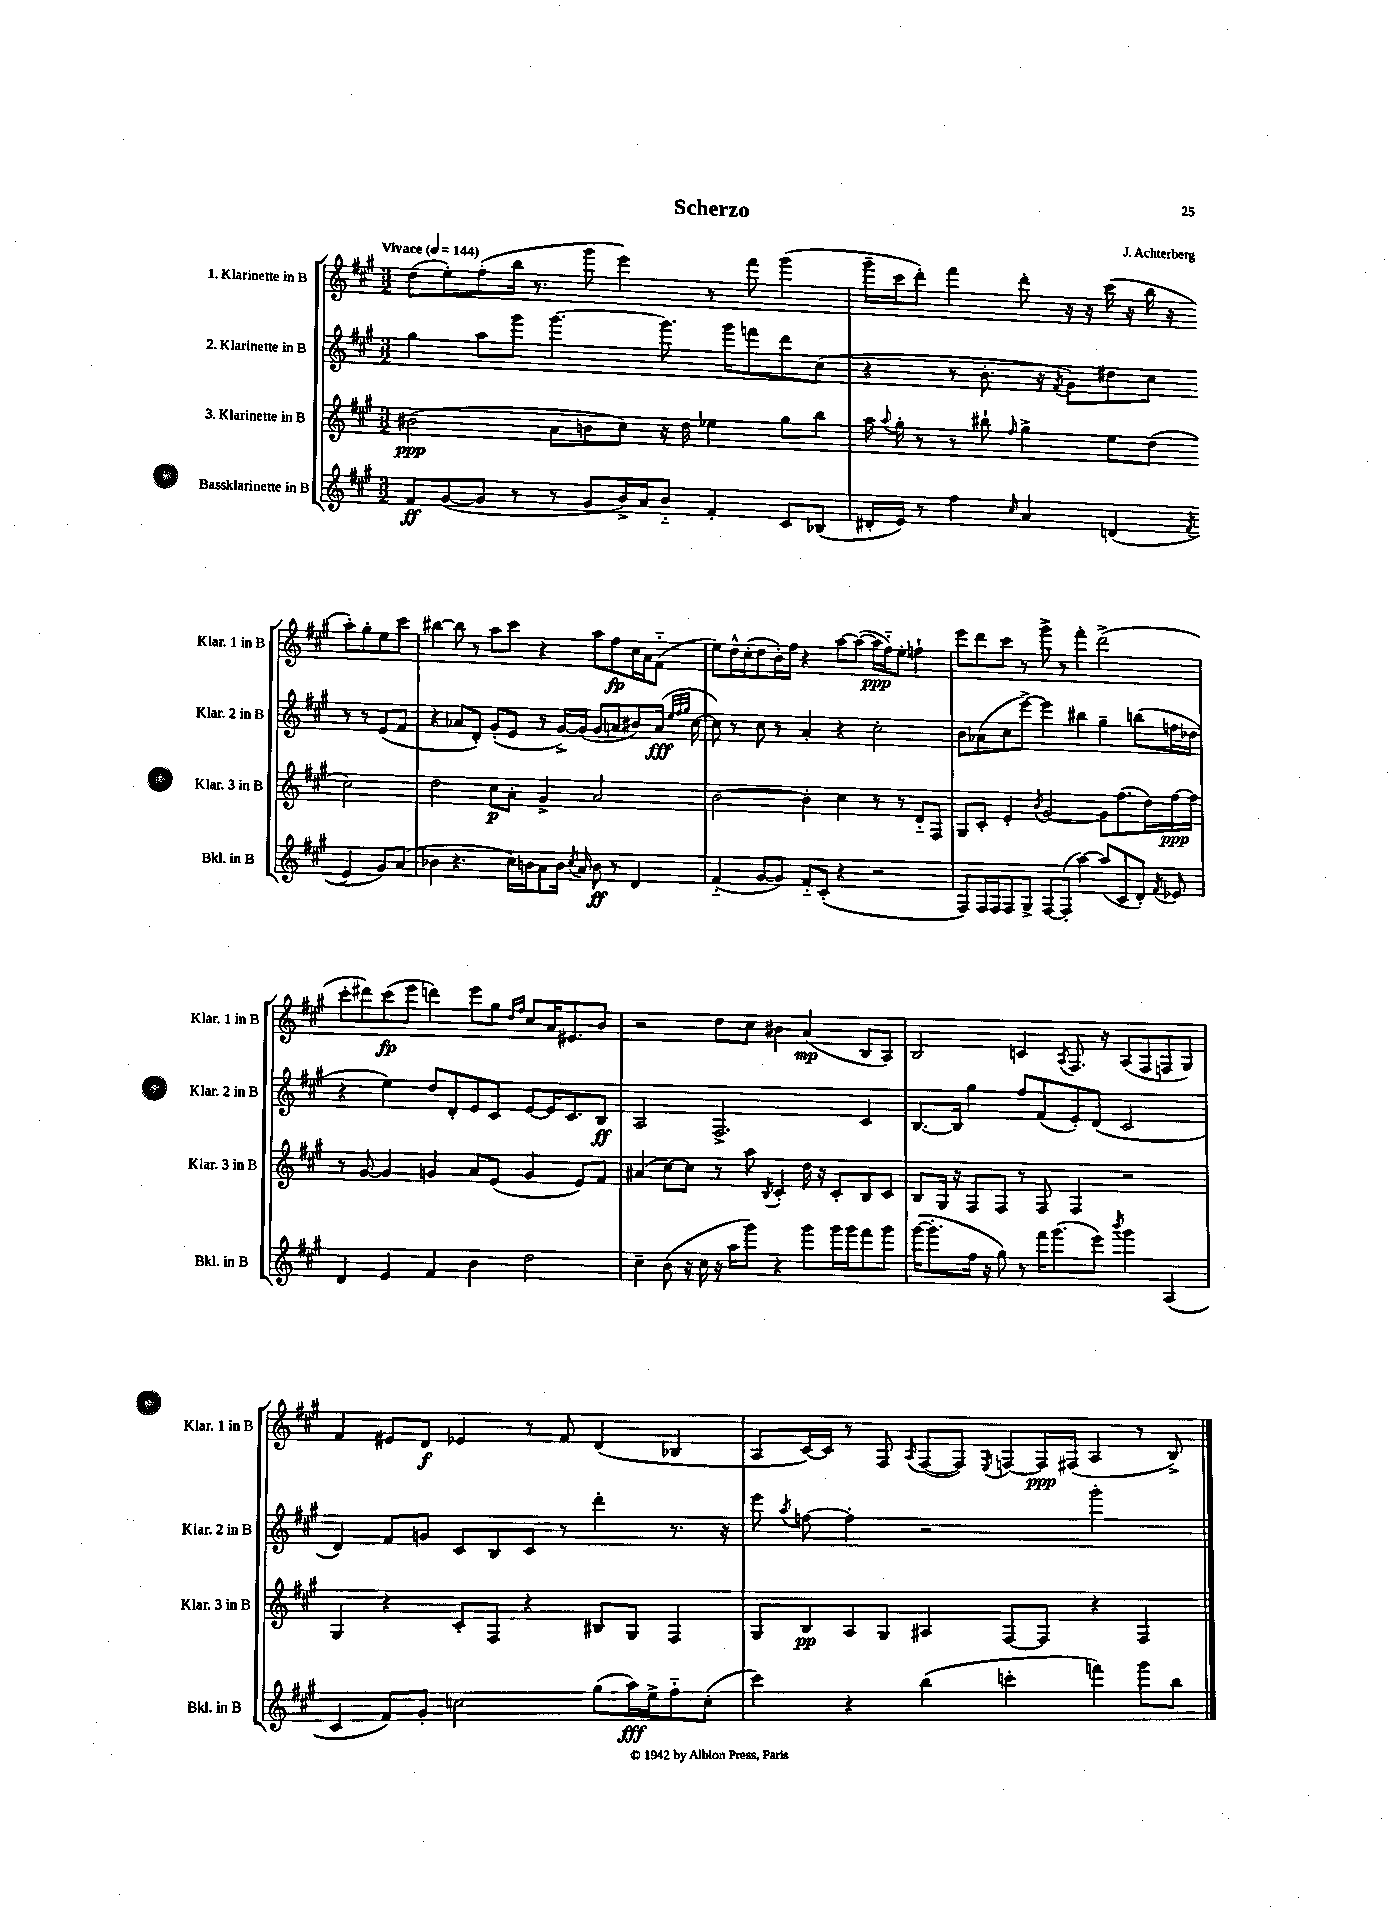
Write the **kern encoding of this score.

**kern	**dynam	**kern	**dynam	**kern	**dynam	**kern	**dynam
*part4	*part4	*part3	*part3	*part2	*part2	*part1	*part1
*staff4	*staff4	*staff3	*staff3	*staff2	*staff2	*staff1	*staff1
*I"Bassklarinette in B	*	*I"3. Klarinette in B	*	*I"2. Klarinette in B	*	*I"1. Klarinette in B	*
*I'Bkl. in B	*	*I'Klar. 3 in B	*	*I'Klar. 2 in B	*	*I'Klar. 1 in B	*
*clefG2	*	*clefG2	*	*clefG2	*	*clefG2	*
*k[f#c#g#]	*	*k[f#c#g#]	*	*k[f#c#g#]	*	*k[f#c#g#]	*
*M3/2	*	*M3/2	*	*M3/2	*	*M3/2	*
*MM144	*	*MM144	*	*MM144	*	*MM144	*
=1	=1	=1	=1	=1	=1	=1	=1
!	!	!	!	!	!	!LO:TX:a:B:t=Vivace	!
8f#/L	ff	(2b#X\	ppp	4gg#\	.	(8dd\L	.
([8g#/	.	.	.	.	.	8ee'\)	.
8g#/J]	.	.	.	8aa\L	.	(8ff#'\	.
8r	.	.	.	8ggg#\J	.	16bb\Jk	.
.	.	.	.	.	.	8.r	.
8r	.	8a\L	.	[4.ggg#\	.	.	.
8g#/L	.	8bn\	.	.	.	8ggg#\	.
16b^/L)	.	8cc#\J)	.	.	.	4eee\)	.
16a/J	.	.	.	.	.	.	.
8b/J	.	16r	.	8.ggg#\]	.	.	.
.	.	16dd\	.	.	.	.	.
4f#'/	.	4ee-X\	.	.	.	8r	.
.	.	.	.	16ggg#\KL	.	.	.
.	.	.	.	8fffn\	.	8fff#\	.
8c#/L	.	8gg#\L	.	8ddd\	.	(4ggg#\	.
(8B-X/J	.	8bb\J	.	(8cc#\J	.	.	.
=2	=2	=2	=2	=2	=2	=2	=2
16d#X'/LL	.	16aa\	.	4r	.	16ggg#~\LL	.
.	.	8qqaa/	.	.	.	.	.
16e/JJ)	.	16gg#'\	.	.	.	16ccc#\J	.
8r	.	8r	.	.	.	8ddd'\J)	.
4ff#\	.	8r	.	8r	.	4fff#\	.
.	.	8bb#X`\	.	8.b'\	.	.	.
16qqcc#/	.	16qqff#/	.	.	.	.	.
4a/	.	4gg#^\	.	.	.	8ddd'\	.
.	.	.	.	16r	.	.	.
.	.	.	.	8qf#/	.	.	.
.	.	.	.	8g#\L)	.	16r	.
.	.	.	.	.	.	16r	.
(4dn/	.	8ee\L	.	8dd#X\	.	(16ccc#\	.
.	.	.	.	.	.	16r	.
.	.	(8dd\J	.	8cc#\J	.	16bb\	.
.	.	.	.	.	.	16r	.
8qf#/	.	.	.	.	.	.	.
4e/	.	2cc#\)	.	8r	.	8aa'\L)	.
.	.	.	.	8r	.	8gg#'\	.
8g#/L)	.	.	.	(8e/L	.	8ee\	.
(8a/J	.	.	.	8f#/J	.	8ccc#\J	.
!!LO:LB:g=z
=3	=3	=3	=3	=3	=3	=3	=3
4b-X\	.	2dd\	.	4r	.	[4bb#X\	.
4.r	.	.	.	8a-X/L	.	8bb#\]	.
.	.	.	.	8d'/J)	.	8r	.
.	.	8cc#\L	p	(8g#'/L	.	8aa\L	.
16cc#\LL)	.	8a'\J	.	8e/J	.	8ccc#\J	.
16bn\J	.	.	.	.	.	.	.
8a\	.	4g#^/	.	8r	.	4r	.
16b\Jk	.	.	.	[16g#^/LL)	.	.	.
8qcc#/	.	.	.	.	.	.	.
16a/	.	.	.	(16g#/JJ]	.	.	.
8b\	ff	2a/	.	8g#/L	.	8aa\L	.
8r	.	.	.	8an/	.	8ff#\	fp
4d/	.	.	.	8b#X/)	.	16cc#\L	.
.	.	.	.	.	.	16a\J	.
.	.	.	.	(16a/Jk	fff	(8f#\J	.
.	.	.	.	32qqee/LLL	.	.	.
.	.	.	.	32qqff#/	.	.	.
.	.	.	.	32qqgg#/JJJ	.	.	.
.	.	.	.	[16cc#\	.	.	.
=4	=4	=4	=4	=4	=4	=4	=4
(4f#/	.	[2b\	.	8cc#\])	.	8ee\L)	.
.	.	.	.	8r	.	16dd^^\L	.
.	.	.	.	.	.	(16cc#'\J	.
[8g#/L	.	.	.	8cc#\	.	8dd\	.
8g#/J])	.	.	.	8r	.	16b'\L)	.
.	.	.	.	.	.	16ff#\JJ	.
8f#/L	.	4b'\]	.	4a'/	.	4r	.
(8c#'/J	.	.	.	.	.	.	.
4r	.	4cc#\	.	4r	.	[8aa\L	.
.	.	.	.	.	.	(8aa\J_	.
2r	.	8r	.	2cc#'\	.	16aa\LL]	ppp
.	.	.	.	.	.	16ff#\J)	.
.	.	8r	.	.	.	8ee'\J	.
.	.	8d/L	.	.	.	4ffn`\	.
.	.	8F#/J	.	.	.	.	.
=5	=5	=5	=5	=5	=5	=5	=5
8F#/L)	.	8G#/L	.	8b\L	.	8eee\L	.
16F#/L	.	8c#'/J	.	(8a-X\	.	8ddd\	.
16F#/J	.	.	.	.	.	.	.
8F#/	.	4e'/	.	8cc#\	.	8ccc#\J	.
8G#^/J	.	.	.	[8eee^\J)	.	8r	.
.	.	8qb/	.	.	.	.	.
[8F#/L	.	[2g#/	.	4eee\]	.	8ggg#^\	.
(8F#'/J]	.	.	.	.	.	8r	.
[4aa\)	.	.	.	4bb#X\	.	4fff#'\	.
(8aa/L]	.	8g#\L]	.	4gg#~\	.	(2ddd^\	.
8c#/	.	(8.ff#\	.	.	.	.	.
8d'/J)	.	.	.	(8bbn\L	.	.	.
.	.	16dd\L)	.	.	.	.	.
8qf#/	.	.	.	.	.	.	.
8e-X/	.	[16ff#\	ppp	16ffn\L	.	.	.
.	.	16ff#\JJ]	.	16dd-X\JJ	.	.	.
!!LO:LB:g=z
=6	=6	=6	=6	=6	=6	=6	=6
4d/	.	8r	.	4r	.	8ccc#'\L	.
.	.	[8g#/	.	.	.	8ddd#X\)	.
4e/	.	4g#/]	.	4ee\)	.	(8ccc#\	fp
.	.	.	.	.	.	8eee\J	.
4f#/	.	4gn/	.	8dd/L	.	4dddn\)	.
.	.	.	.	8d'/	.	.	.
4b\	.	8a/L	.	8e/	.	8eee\L	.
.	.	(8e/J	.	8c#/J	.	8gg#\J	.
.	.	.	.	.	.	16qqdd/LL	.
.	.	.	.	.	.	16qqff#/JJ	.
2dd\	.	4g/	.	[8e/L	.	8cc#/L	.
.	.	.	.	16e/K]	.	16a/K	.
.	.	.	.	8.c#/	.	8.e#X/	.
.	.	8e/L)	.	.	.	.	.
.	.	8f#/J	.	8B/J	ff	8b/J	.
=7	=7	=7	=7	=7	=7	=7	=7
4cc#~\	.	(4a#X/	.	2A/	.	2r	.
(8b\	.	[8cc#\L)	.	.	.	.	.
16r	.	8cc#\J]	.	.	.	.	.
16cc#\	.	.	.	.	.	.	.
16r	.	8r	.	2.F#^/	.	8dd\L	.
16aa\KL	.	.	.	.	.	.	.
8ggg#\J)	.	8aa\	.	.	.	8cc#\J	.
.	.	8qB/	.	.	.	.	.
4r	.	4c#'/	.	.	.	4b#X\	.
8ggg#\L	.	16dd\	.	.	.	(4a/	mp
.	.	16r	.	.	.	.	.
16ggg#\L	.	8c#'/L	.	.	.	.	.
16ggg#\J	.	.	.	.	.	.	.
8fff#\	.	8B/	.	4c#/	.	8B/L	.
8ggg#\J	.	8c#/J	.	.	.	8A/J)	.
=8	=8	=8	=8	=8	=8	=8	=8
([16ggg#\KL	.	8B/L	.	[8.B/L	.	2B/	.
8.ggg#'\]	.	.	.	.	.	.	.
.	.	16G#/Jk	.	.	.	.	.
.	.	16r	.	16B/Jk]	.	.	.
16ff#\Jk	.	8F#/L	.	4gg#\	.	.	.
16r	.	.	.	.	.	.	.
8gg#\)	.	8F#/J	.	.	.	.	.
8r	.	8r	.	8ff#/L	.	4cn/	.
16fff#\KL	.	8F#/	.	(8f#/	.	.	.
(8.ggg#\	.	.	.	.	.	.	.
.	.	.	.	.	.	8qA/	.
.	.	4F#/	.	8e'/)	.	8.F#/	.
8eee\J)	.	.	.	(8d/J	.	.	.
.	.	.	.	.	.	16r	.
8qbbb/	.	.	.	.	.	.	.
4ggg#\	.	2r	.	2c#/	.	(8A/L	.
.	.	.	.	.	.	8F#/	.
(4A/	.	.	.	.	.	8Fn/	.
.	.	.	.	.	.	8G#/J)	.
!!LO:LB:g=z
=9	=9	=9	=9	=9	=9	=9	=9
4c#/	.	4G#/	.	4d/)	.	4f#/	.
8f#/L)	.	4r	.	8f#/L	.	8e#X/L	.
8g#'/J	.	.	.	8gn/J	.	8d/J	f
2ccn\	.	8c#'/L	.	8c#/L	.	4e-X/	.
.	.	8F#/J	.	8B/	.	.	.
.	.	4r	.	8c#/J	.	8r	.
.	.	.	.	8r	.	8f#/	.
(8gg#\L	.	8B#X/L	.	4ddd'\	.	(4d/	.
16aa\L)	fff	8G#/J	.	.	.	.	.
16ee^\J	.	.	.	.	.	.	.
8ff#\	.	4F#/	.	8.r	.	4B-X/	.
(8cc'\J	.	.	.	.	.	.	.
.	.	.	.	16r	.	.	.
=10	=10	=10	=10	=10	=10	=10	=10
4ccc#\)	.	8G#/L	.	8eee\	.	8A/L	.
.	.	.	.	8qaa/	.	.	.
.	.	8B/	pp	[8ffn\	.	[16c#/L)	.
.	.	.	.	.	.	16c#/JJ]	.
4r	.	8A/	.	4ff'\]	.	8r	.
.	.	8G#/J	.	.	.	8F#/	.
.	.	.	.	.	.	8qA/	.
(4bb\	.	4A#X/	.	2r	.	([8F#/L	.
.	.	.	.	.	.	8F#/J])	.
.	.	.	.	.	.	8qE/	.
4cccn'\	.	[8F#/L	.	.	.	[8Fn/L	.
.	.	8F#/J]	.	.	.	16F/L]	ppp
.	.	.	.	.	.	(16F#X/JJ	.
4fffn\)	.	4r	.	2ggg#'\	.	4A/	.
8ggg#\L	.	4F#/	.	.	.	8r	.
8bb\J	.	.	.	.	.	8B^/)	.
==	==	==	==	==	==	==	==
*-	*-	*-	*-	*-	*-	*-	*-
